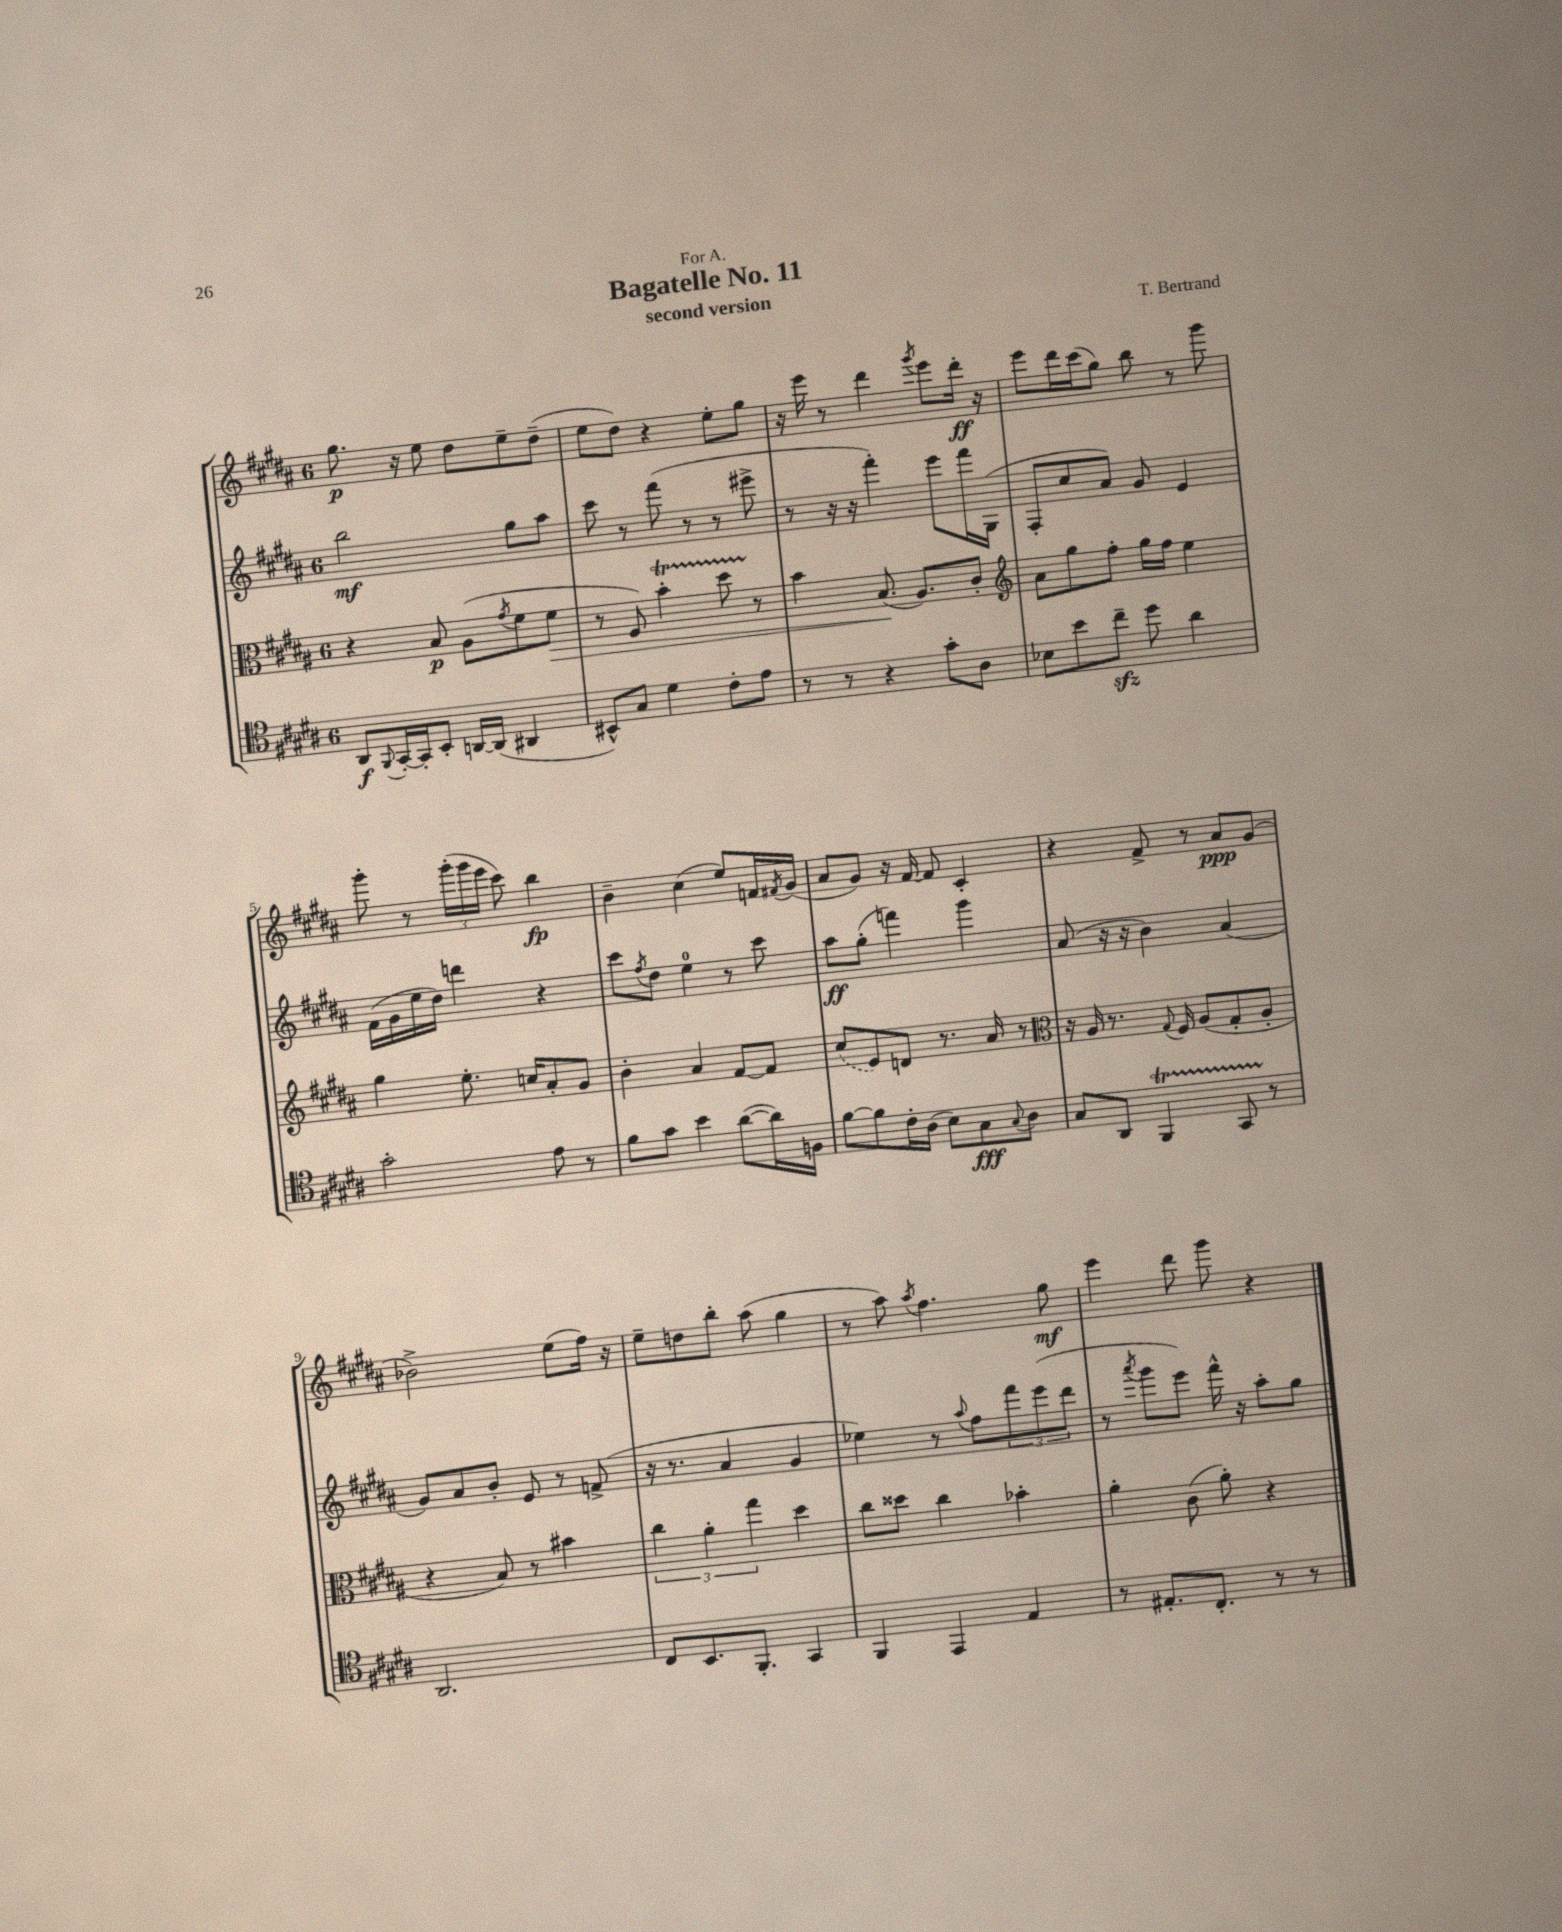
\header { title = "Bagatelle No. 11" composer = "T. Bertrand" subtitle = "second version" dedication = "For A." }
<<
\new StaffGroup <<
\new Staff = "s0" {
    \clef treble \key b \major \once \override Staff.TimeSignature.style = #'single-digit \time 6/8
    gis''8.\p r16 e''8 dis''8 e''8-- dis''8--( |
    e''8 dis''8) r4 e''8-. gis''8 |
    r16 e'''16 r8 dis'''4 \acciaccatura { gis'''8 } e'''8 dis'''16-.\ff r16 |
    e'''8 dis'''16 cis'''16( gis''8) b''8 r8 gis'''8 |
    gis'''8-. r8 \tuplet 3/2 { gis'''16-.( gis'''16 e'''16 } cis'''8) b''4\fp |
    b'4-- cis''4( e''8) f'16 \acciaccatura { fis'8 } gis'16( |
    ais'8 gis'8) r16 fis'16~ fis'8 cis'4-. |
    r4 fis'8-> r8 ais'8\ppp gis'8( |
    bes'2->) e''8( fis''16) r16 |
    e''8-- d''8 b''8-. ais''8( gis''4 |
    r8 ais''8) \acciaccatura { ais''8 } fis''4. gis''8\mf |
    e'''4 dis'''8 gis'''8 r4 \bar "|." |
}
\new Staff = "s1" {
    \clef treble \key b \major \once \override Staff.TimeSignature.style = #'single-digit \time 6/8
    b''2\mf gis''8 ais''8 |
    cis'''8 r8 fis'''8( r8 r8 eis'''8-> |
    r8 r16 r16 fis'''4-.) e'''8 fis'''16 gis16( |
    fis8-. cis''8 ais'8) gis'8 e'4 |
    fis'16( gis'16 e''16 dis''16) d'''4 r4 |
    cis'''8 \acciaccatura { fis''8 } dis''8 e''4-0 r8 cis'''8 |
    ais''8\ff gis''8-.( f'''4) gis'''4 |
    ais'8( r16 r16 b'4) ais'4( |
    gis'8) ais'8 b'8-. e'8 r8 f'8->( |
    r16 r8. ais'4 gis'4 |
    ees''4) r8 \appoggiatura { ais''8 } fis''8 \tuplet 3/2 { fis'''8 e'''8( dis'''8 } |
    r8 \acciaccatura { ais'''8 } gis'''8 e'''8) fis'''16-^ r16 ais''8-. gis''8 \bar "|." |
}
\new Staff = "s2" {
    \clef alto \key b \major \once \override Staff.TimeSignature.style = #'single-digit \time 6/8
    r4 b8\p ais8( \acciaccatura { gis'8 } fis'8 fis'8\> |
    r8 fis8) b'4-.\startTrillSpan dis''8 r8\stopTrillSpan |
    b'4 b8.\!( ais8.) cis'8-. |
    \clef treble ais'8 gis''8 fis''8-. gis''16 fis''16 e''4 |
    gis''4 e''8.-. c''16 ais'8-. gis'8 |
    b'4-. ais'4 fis'8~ fis'8 |
    \once \slurDashed cis''8( e'8) d'8 r8. ais'16 r8 |
    \clef alto r16 ais16 r8. \appoggiatura { gis8 } fis16 ais8( gis8-. ais8-. |
    r4 b8) r8 bis'4 |
    \tuplet 3/2 { cis''4 ais'4-. gis''4 } dis''4 |
    cis''8 disis''8 cis''4 bes'4-. |
    ais'4-. cis'8( ais'8-.) r4 \bar "|." |
}
\new Staff = "s3" {
    \clef tenor \key b \major \once \override Staff.TimeSignature.style = #'single-digit \time 6/8
    ais,8\f \appoggiatura { fis,8 } gis,16~-. gis,16-. b,8-. a,16~ a,16( ais,4 |
    bis,8-^) gis8 dis'4 cis'8-. e'8 |
    r8 r8 r4 gis'8-. ais8 |
    bes8 b'8 cis''8--\sfz dis''8 ais'4 |
    gis'2-. e'8 r8 |
    fis'8 gis'8 b'4 ais'8~( ais'16) f16 |
    fis'8~ fis'8 cis'16-. ais16( b8) gis8\fff \appoggiatura { gis8 } ais8 |
    gis8 ais,8 fis,4\startTrillSpan gis,8 r8\stopTrillSpan |
    ais,2. |
    cis8 b,8. fis,8.-. gis,4 |
    fis,4 e,4 e4 |
    r8 eis8.-. cis8.-. r8 r8 \bar "|." |
}
>>
>>
